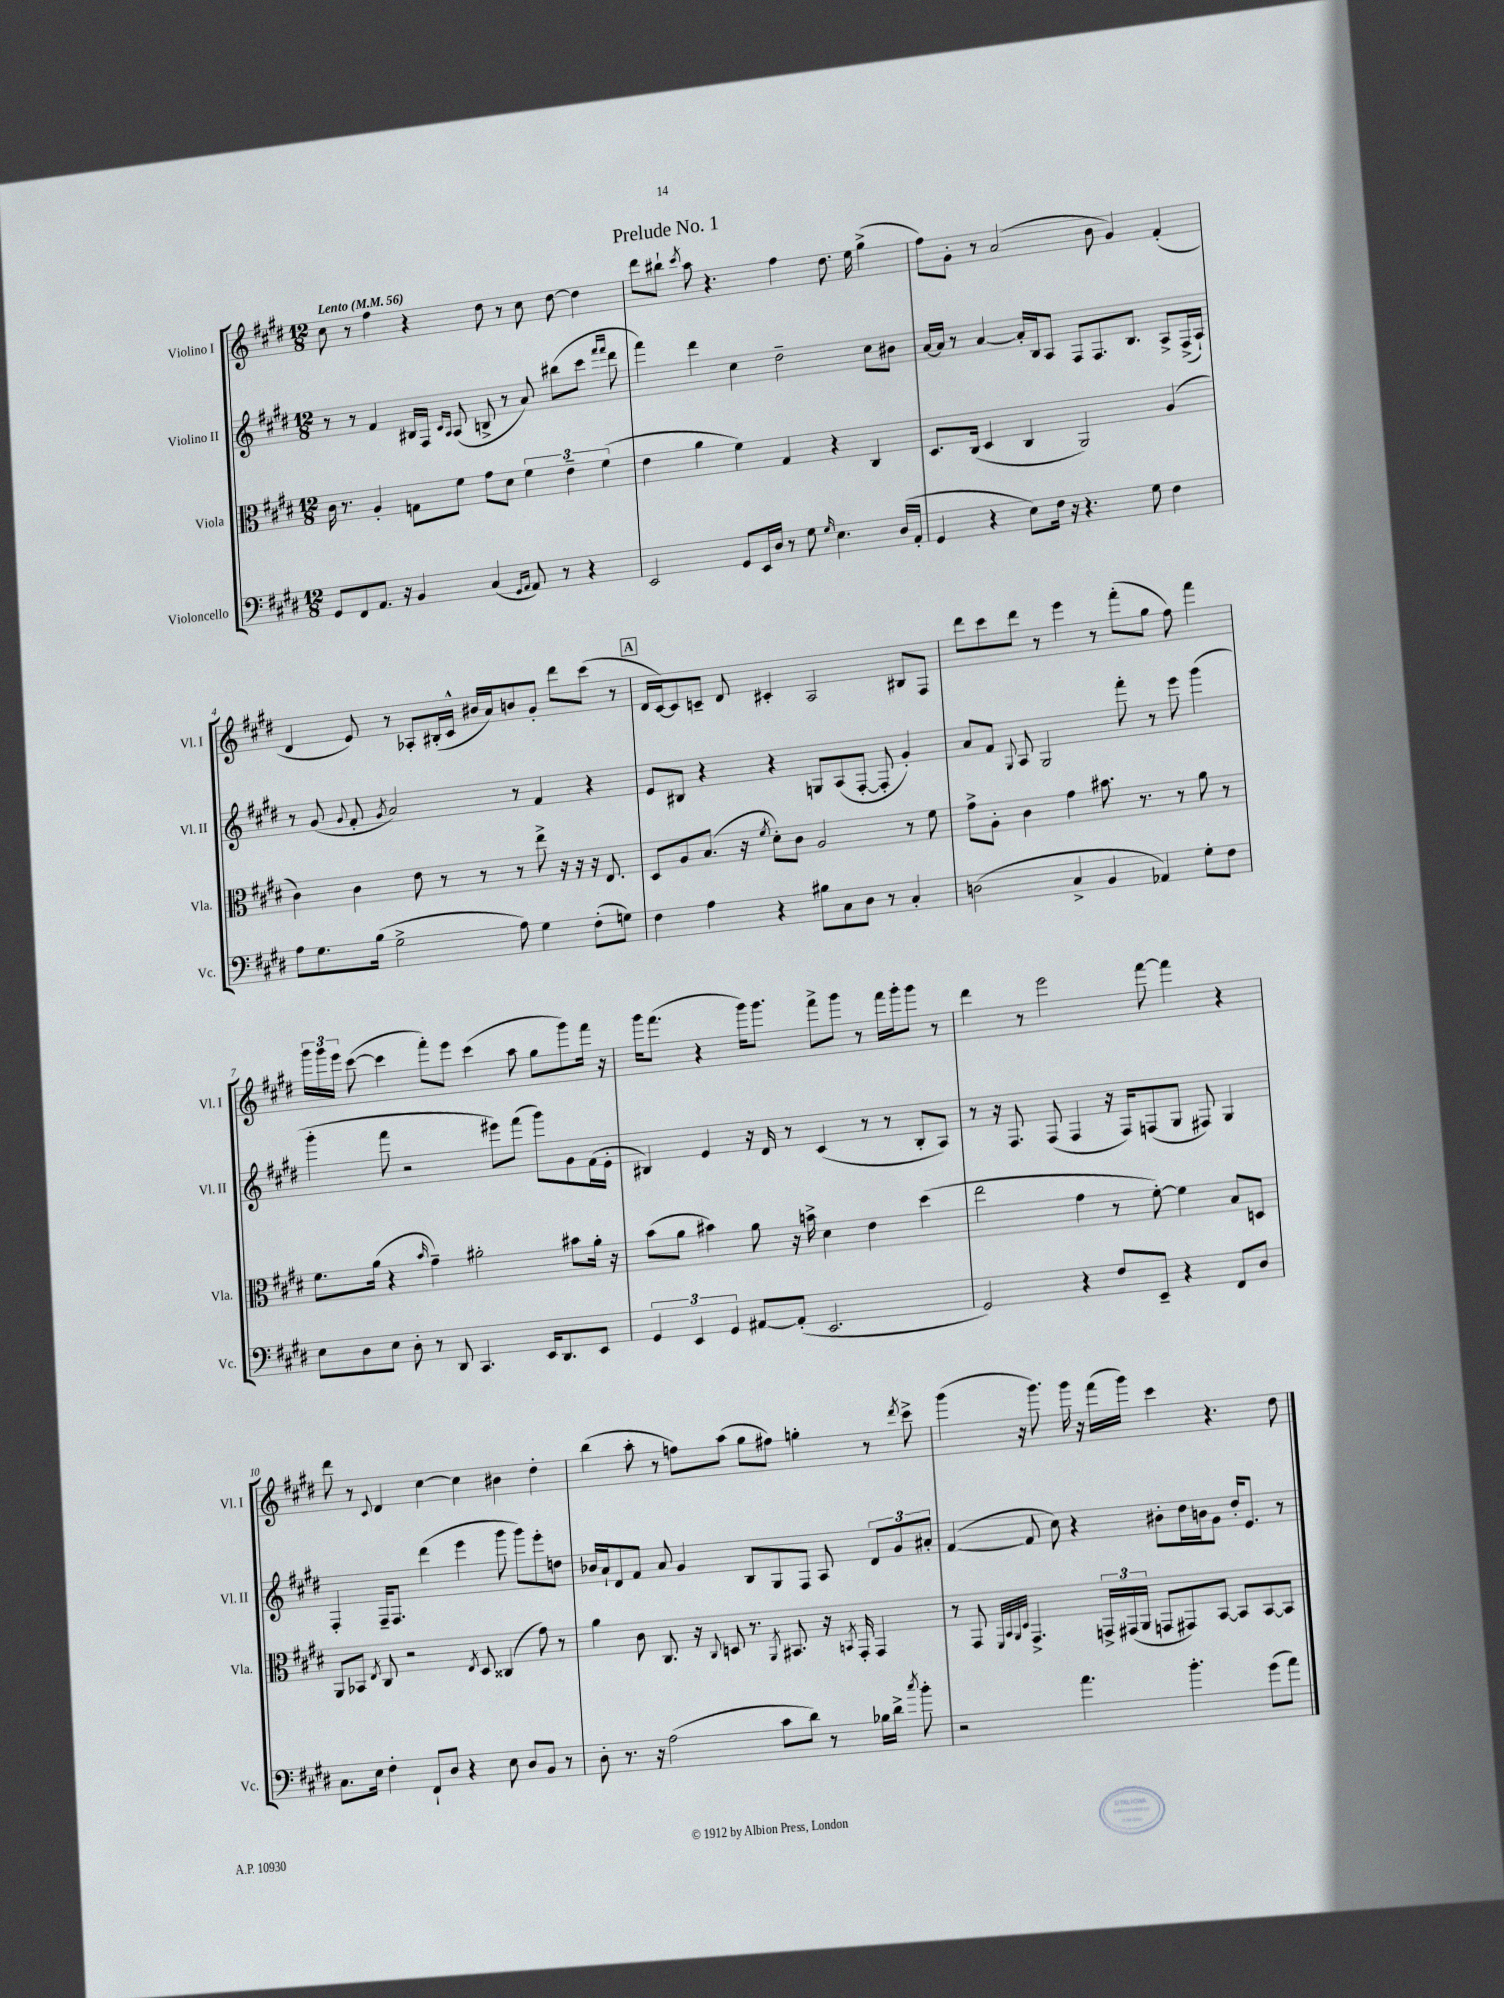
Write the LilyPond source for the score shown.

\header { title = "Prelude No. 1" }
<<
\new StaffGroup <<
\new Staff = "s0" \with { instrumentName = "Violino I" shortInstrumentName = "Vl. I" } {
    \clef treble \key e \major \numericTimeSignature \time 12/8 \tempo "Lento" 4 = 56
    \autoBeamOff cis''8 r8 fis''4 r4 dis''8 r8 cis''8 dis''8~ dis''4 |
    dis'''8[ bis''8]-! \acciaccatura { cis'''8 } a''8 r4. fis''4 dis''8. e''16 gis''4->( |
    fis''8[) gis'8]-. r8 a'2( b'8 gis'4) fis'4-.( |
    dis'4 e'8) r8 aes8[-. bis16-.( cis'16]-^ bis'16[ a'16) b'8 gis'8]-. dis'''8[ cis'''8]( r8 |
    \mark \markup { \box "A" } dis'16[ cis'16~) cis'8 c'8]-- dis'8 cis'4-. a2 bis8[ fis8] |
    dis'''8[ cis'''8 dis'''8] r8 e'''4 r8 fis'''8[-.( gis''8] fis''8) fis'''4 |
    \tuplet 3/2 { gis'''16[ gis'''16 e'''16] } cis'''8~( cis'''4 fis'''8[-.) e'''8] cis'''4( a''8 gis''8[ gis'''8) fis'''16] r16 |
    gis'''16[ fis'''8.]( r4 gis'''16[) gis'''8.] fis'''8[-> gis'''8] r8 fis'''16[ gis'''16-. gis'''8] r8 |
    dis'''4 r8 e'''2 fis'''8~ fis'''4 r4 |
    dis'''8 r8 \appoggiatura { cis'8 } dis'4 cis''4~ cis''4 bis'4 dis''4-. |
    b''4( a''8-. r8 f''8[) a''8]( gis''8[ fis''8]) g''4-. r8 \acciaccatura { dis'''8 } cis'''8-> |
    gis'''4( r16 gis'''8.) gis'''16 r16 fis'''16[( gis'''16]) cis'''4 r4. dis''8 \bar "|." |
}
\new Staff = "s1" \with { instrumentName = "Violino II" shortInstrumentName = "Vl. II" } {
    \clef treble \key e \major \numericTimeSignature \time 12/8
    \autoBeamOff r8 r8 fis'4 bis16[ fis16] \grace { cis'16[ a16] } a8( b8-> r8 a'8) bis''8[( cis'''8] \grace { fis'''16[ fis'''16] } dis'''8 |
    fis'''4) dis'''4 cis''4 dis''2-- cis''8[ bis'8] |
    a'16[~ a'16] r8 a'4~ a'16[-. b16 a8] fis8[ fis8. b8.] a8[-> fis16->( a16]-!) |
    r8 gis'8( \appoggiatura { gis'8 } fis'8-. \acciaccatura { gis'8 } a'2) r8 fis'4 r4 |
    \mark \markup { \box "A" } e'8[ bis8] r4 r4 g8[ a8( fis8]~-. fis8-. gis'4-.) |
    a'8[ fis'8] \appoggiatura { gis8 } a8 gis2 fis'''8-. r8 e'''8 gis'''4( |
    gis'''4-. fis'''8 r2 eis'''8[) fis'''8]( gis'''8[) gis'8 fis'16( e'16]-. |
    bis4) e'4 r16 dis'16 r8 cis'4( r8 r8 bis8[-. a8]) |
    r8 r16 fis8. fis8( fis4 r16 fis16[) f8( gis8] fis8) gis4 |
    fis4-. fis16[-- fis8.] dis'''4( e'''4 gis'''8 gis'''8[) e'''8-. d''8] |
    bes'16[ a'16-! dis'8 fis'8] a'8 gis'4 b8[ gis8 fis8] a8 \tuplet 3/2 { dis'8[ gis'8 ais'8]-. } |
    fis'4~( fis'8 cis''8) r4 bis'8[-. dis''16 b'16 gis'8] dis''16[-. e'8.] r8 \bar "|." |
}
\new Staff = "s2" \with { instrumentName = "Viola" shortInstrumentName = "Vla." } {
    \clef alto \key e \major \numericTimeSignature \time 12/8
    \autoBeamOff cis'16 r8. a4-. g8[ fis'8] gis'8[ dis'8] \tuplet 3/2 { fis'4 e'4-- fis'4( } |
    e'4 a'4 fis'4) gis4 r4 cis4 |
    dis8.[ cis16]( dis4 cis4 a,2) a4( |
    cis'4) cis'4 e'8 r8 r8 r8 e''8-> r16 r16 r16 e8. |
    \mark \markup { \box "A" } dis8[ a8 b8.]( r16 \acciaccatura { fis'8 } dis'8[-.) cis'8] a2 r8 fis'8 |
    gis'8[-> a8]-. cis'4 gis'4 bis'8. r8. r8 a'8 r8 |
    fis'8.[ a'16]( r4 \grace { b'16 } gis'4--) ais'2-. bis'8[ ais'16]-. r16 |
    b'8[( a'8] bis'4) a'8 r16 b'16-> dis'4 e'4 dis''4( |
    e''2 gis'4 r8 fis'8~-.) fis'4 b8[ d8] |
    a,8[ bes,8] \acciaccatura { e8 } cis8 r2 \acciaccatura { e8 } dis8 cisis4( gis'8) r8 |
    a'4 cis'8 cis8. r16 \appoggiatura { cis8 } d8 r8. \acciaccatura { a,8 } bis,8. r16 \acciaccatura { b,8 } gis,16-. gis,4 |
    r8 gis,8 \grace { fis,32[ b,32 a,32 dis32] } gis,4.-> \tuplet 3/2 { g,16[-> gis,16( a,16] } g,8[ gis,8) b,8]~ b,8[ b,8~ b,8] \bar "|." |
}
\new Staff = "s3" \with { instrumentName = "Violoncello" shortInstrumentName = "Vc." } {
    \clef bass \key e \major \numericTimeSignature \time 12/8
    \autoBeamOff gis,8[ fis,8 a,8.] r16 b,4 cis4( \grace { gis,16[ a,16] } a,8) r8 r4 |
    e,2 gis,8[ e,16 dis16] r8 gis8 \grace { gis16 } e4. dis16[( a,16]-. |
    gis,4 r4 e8[) fis16] r16 r4. gis8 fis4 |
    a8[ gis8. b16]( gis2-> a8) gis4 fis8[-.( g8]) |
    \mark \markup { \box "A" } fis4 a4 r4 bis8[ cis8 dis8] r8 cis4-. |
    d2( cis4-> b,4 aes,4) gis8[-. fis8] |
    e8[ dis8 e8] dis8-. r8 dis,8 cis,4. e,16[ dis,8. e,8] |
    \tuplet 3/2 { gis,4 e,4 gis,4 } ais,8[~ ais,8]-.( e,2. |
    gis,2) r4 fis8[ e,8]-- r4 fis,8[ dis8] |
    cis8.[ e16] fis4-. fis,8[-! dis8] r4 e8 dis8[ b,8] r8 |
    dis8-. r8. r16 a2( cis'8[ dis'8]) r8 bes16[ dis'16]-> \acciaccatura { cis''8 } b'8-. |
    r2 a'4. b'4.-. gis'8[( a'8]) \bar "|." |
}
>>
>>
